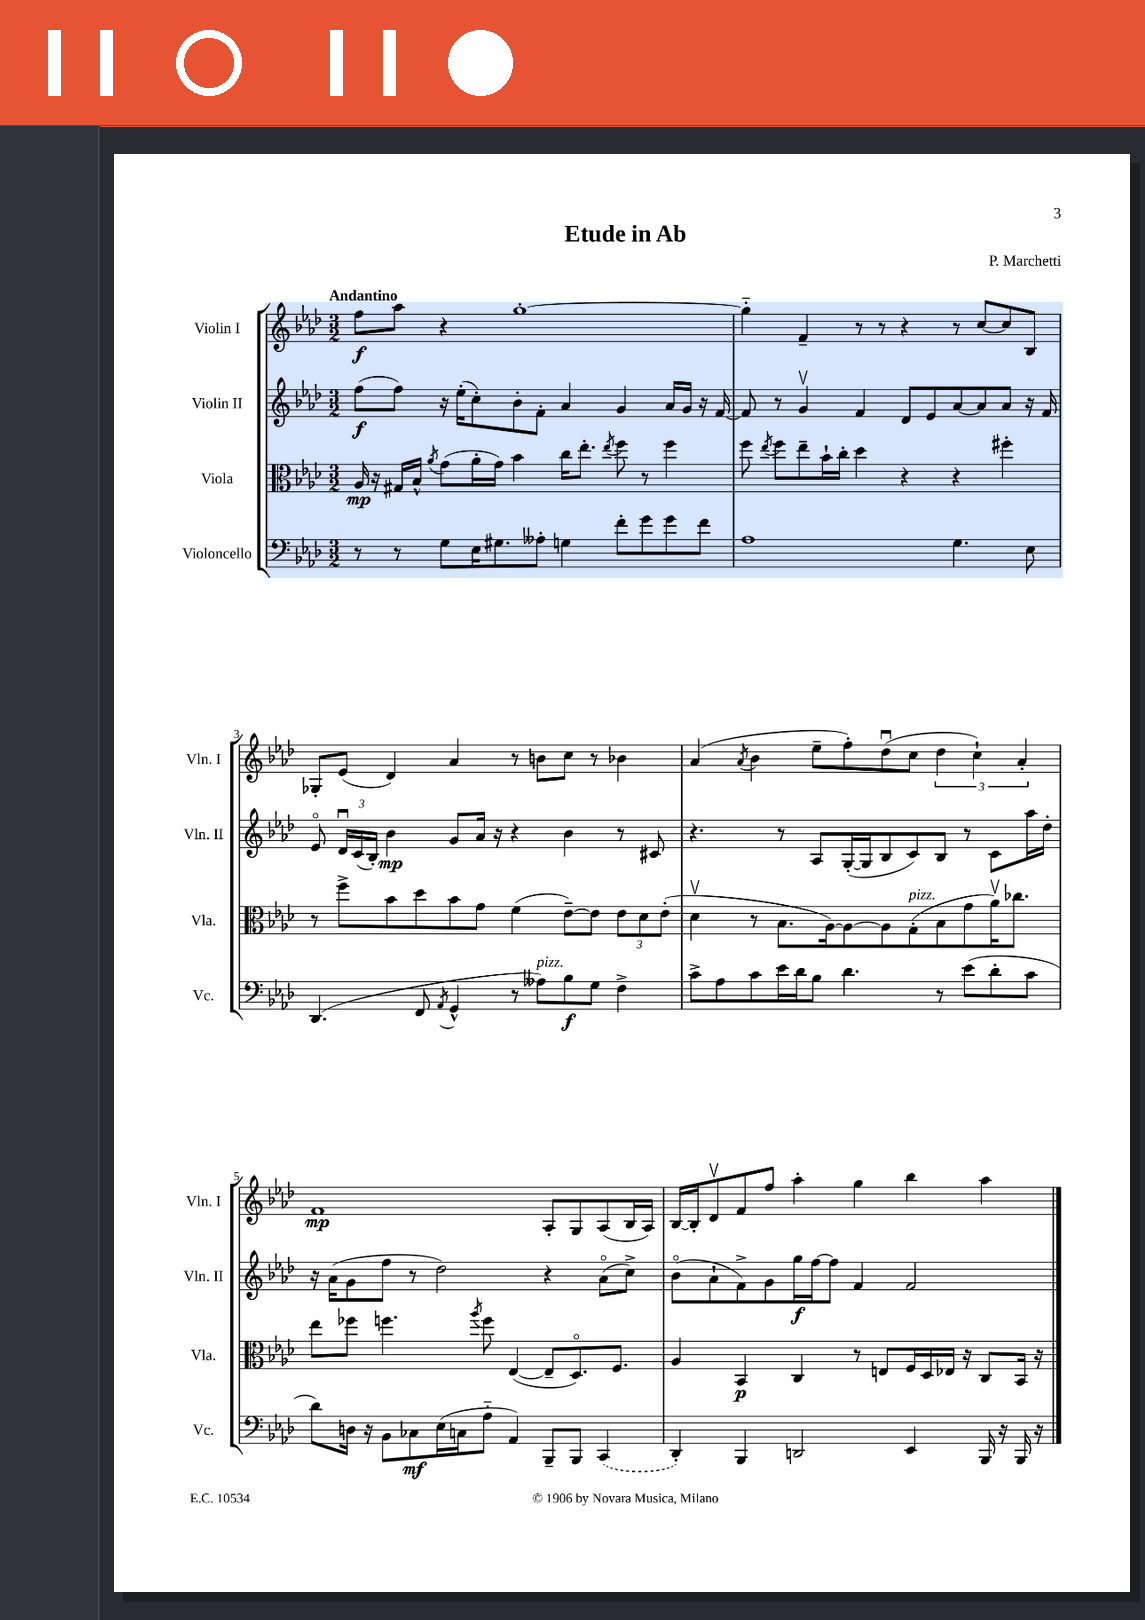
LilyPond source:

\header { title = "Etude in Ab" composer = "P. Marchetti" }
<<
\new StaffGroup <<
\new Staff = "s0" \with { instrumentName = "Violin I" shortInstrumentName = "Vln. I" } {
    \clef treble \key aes \major \numericTimeSignature \time 3/2 \tempo "Andantino"
    \autoBeamOff f''8[\f aes''8] r4 g''1~-. |
    g''4-_ f'4-- r8 r8 r4 r8 c''8[~ c''8 bes8] |
    ges8[-. ees'8]( des'4) aes'4 r8 b'8[ c''8] r8 bes'4 |
    aes'4( \acciaccatura { aes'8 } bes'4 ees''8[-- f''8-.) des''8\downbow( c''8] \tuplet 3/2 { des''4 c''4-!) aes'4-. } |
    f'1\mp aes8[-. g8 aes8( bes16 aes16]) |
    bes16[~ bes16-. des'8\upbow f'8 f''8] aes''4-. g''4 bes''4 aes''4 \bar "|." |
}
\new Staff = "s1" \with { instrumentName = "Violin II" shortInstrumentName = "Vln. II" } {
    \clef treble \key aes \major \numericTimeSignature \time 3/2
    \autoBeamOff f''8[\f( f''8]) r16 ees''16[-.( c''8-.) bes'8-. f'8]-. aes'4 g'4 aes'16[ g'16] r16 f'16~ |
    f'8 r8 g'4\upbow f'4 des'8[ ees'8 aes'8~ aes'8 aes'8] r16 f'16 |
    ees'8\flageolet \tuplet 3/2 { des'16[\downbow c'16( bes16]-.) } bes'4\mp g'8[ aes'16] r16 r4 bes'4 r8 cis'8 |
    r4. r8 aes8[ g16~-.( g16 bes8 c'8) bes8] r8 c'8[ aes''16 des''16]-. |
    r16 aes'16[( g'8 f''8] r8 des''2) r4 aes'8[\flageolet( c''8]->) |
    bes'8[\flageolet( aes'8-! f'8->) g'8 g''16\f f''16~ f''8] f'4 f'2 \bar "|." |
}
\new Staff = "s2" \with { instrumentName = "Viola" shortInstrumentName = "Vla." } {
    \clef alto \key aes \major \numericTimeSignature \time 3/2
    \autoBeamOff aes16\mp r16 gis16[ bes16]-^ \acciaccatura { aes'8 } g'8[( aes'16-. g'16]) bes'4 c''16[ ees''8.]-. \acciaccatura { ees''8 } f''8 r8 f''4 |
    f''8 \acciaccatura { ees''8 } f''8[ ees''8-- bes'16-! c''16]-. des''4 r4 r4 fis''4-. |
    r8 f''8[-> bes'8 des''8 bes'8 g'8] f'4( ees'8[~--) ees'8] \tuplet 3/2 { ees'8[ des'8 ees'8]-.( } |
    des'4\upbow r8 bes8.[ aes16~) aes8~ aes8 g8-.^\markup { \italic "pizz." }( bes8 g'8 aes'16\upbow) ces''8.] |
    ees''8[ fes''8] f''4. \acciaccatura { aes''8 } f''8 ees4~( ees8[-- des8.\flageolet) f8.] |
    aes4 bes,4\p c4 r8 e8[ f16 des16 ees16] r16 c8[ bes,16] r16 \bar "|." |
}
\new Staff = "s3" \with { instrumentName = "Violoncello" shortInstrumentName = "Vc." } {
    \clef bass \key aes \major \numericTimeSignature \time 3/2
    \autoBeamOff r8 r8 g8[ ees16 gis8. aeses8]-. g4 f'8[-. g'8 g'8 f'8] |
    aes1 g4. ees8 |
    des,4.( f,8 \acciaccatura { aes,8 } g,4-^ r8 aeses8[^\markup { \italic "pizz." }) bes8\f g8] f4-> |
    c'8[-> aes8 c'8 ees'16 des'16 bes8] des'4. r8 ees'8[( des'8-. c'8] |
    des'8[) d16] r16 bes,8[ ces8\mf ees16( c16 aes8]-_ aes,4) bes,,8[-- bes,,8] \once \slurDashed c,4( |
    des,4-.) bes,,4 d,2 ees,4 bes,,16 r16 bes,,16 r16 \bar "|." |
}
>>
>>
